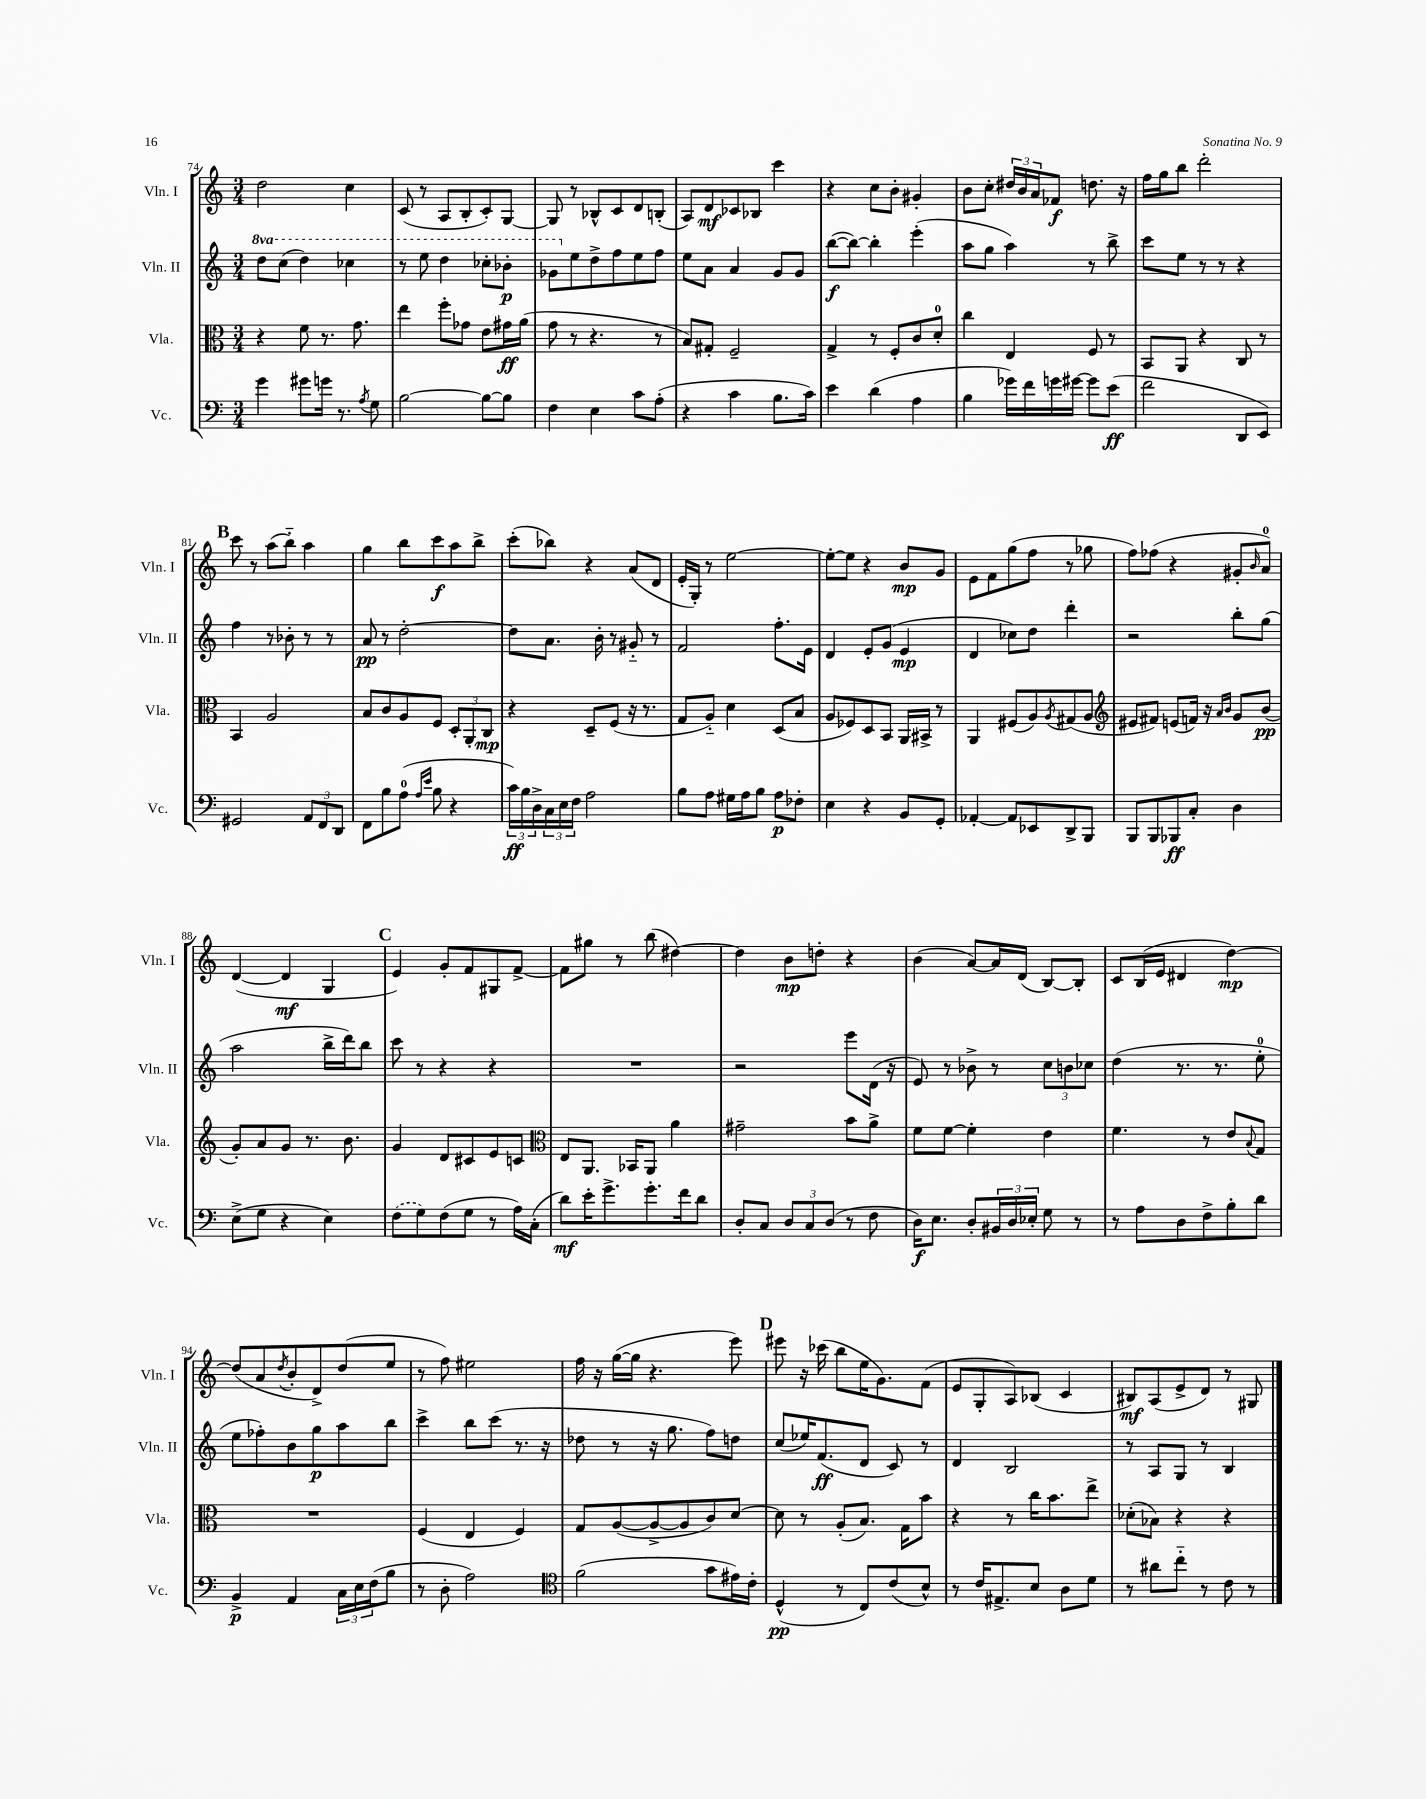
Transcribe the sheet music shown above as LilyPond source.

<<
\new StaffGroup <<
\new Staff = "s0" \with { instrumentName = "Vln. I" shortInstrumentName = "Vln. I" } {
    \clef treble \key c \major \numericTimeSignature \time 3/4
    d''2 c''4 |
    c'8( r8 a8 b8-. c'8-.) g8~ |
    g8 r8 bes8-^ c'8 d'8 b8-.( |
    a8) d'8\mf ces'8 bes8 c'''4 |
    r4 c''8 b'8-. gis'4-. |
    b'8 c''8-. \tuplet 3/2 { dis''16 b'16 a'16 } fes'8\f d''8. r16 |
    f''16 g''16 b''8 d'''2-. |
    \mark \markup { \bold "B" } c'''8 r8 a''8( b''8-_) a''4 |
    g''4 b''8 c'''8\f a''8 b''8-> |
    c'''8-.( bes''8) r4 a'8( d'8 |
    e'16-. g16-.) r8 e''2~ |
    e''8~-. e''8 r4 b'8\mp g'8 |
    e'8 f'8 g''8( f''8 r8 ges''8 |
    f''8) fes''8( r4 gis'8-. \grace { b'16 } a'8-0) |
    d'4~( d'4\mf g4 |
    \mark \markup { \bold "C" } e'4) g'8-. f'8 gis8 f'8~-> |
    f'8 gis''8 r8 b''8( dis''4~) |
    dis''4 b'8\mp d''8-. r4 |
    b'4( a'8~) a'16 d'16( b8~) b8-. |
    c'8 b16( e'16 dis'4 d''4~\mp) |
    d''8( a'8 \acciaccatura { d''8 } b'8-. d'8->) d''8( e''8 |
    r8 f''8) eis''2 |
    f''16 r16 g''16~( g''16 r4. e'''8) |
    \mark \markup { \bold "D" } eis'''8 r16 ces'''16( b''8 e''16 g'8.) f'8( |
    e'8 g8-. a8) bes8( c'4 |
    bis8\mf) a8( e'8-> d'8) r8 gis8 \bar "|." |
}
\new Staff = "s1" \with { instrumentName = "Vln. II" shortInstrumentName = "Vln. II" } {
    \clef treble \key c \major \numericTimeSignature \time 3/4 \set Staff.ottavationMarkups = #ottavation-simple-ordinals
    \ottava #1 d'''8 c'''8( d'''4) ces'''4 |
    r8 e'''8 d'''4 ces'''8-. bes''8-.\p |
    ges''8 \ottava #0 e''8 d''8-> f''8 e''8 f''8 |
    e''8 a'8 a'4 g'8 g'8 |
    b''8~\f( b''8~) b''4-. e'''4-.( |
    a''8 g''8 a''4) r8 b''8-> |
    c'''8 e''8 r8 r8 r4 |
    \mark \markup { \bold "B" } f''4 r8 bes'8-. r8 r8 |
    a'8\pp r8 d''2~-. |
    d''8 a'8. b'16-. r8 gis'8-_ r8 |
    f'2 f''8.-. e'16 |
    d'4 e'8-. g'8( e'4\mp |
    d'4 ces''8) d''8 d'''4-. |
    r2 b''8-. g''8( |
    a''2 b''16-> d'''16) b''8 |
    \mark \markup { \bold "C" } c'''8 r8 r4 r4 |
    R2. |
    r2 e'''8 d'16( r16 |
    e'8) r8 bes'8-> r8 \tuplet 3/2 { c''8 b'8 ces''8 } |
    d''4( r8. r8. e''8-0-. |
    e''8 fes''8-.) b'8 g''8\p a''8 b''8 |
    c'''4-> b''8 c'''8( r8. r16 |
    des''8 r8 r16 g''8. f''8) d''8 |
    \mark \markup { \bold "D" } c''8( ees''16) f'8.\ff( d'8 c'8) r8 |
    d'4 b2 |
    r8 a8 g8 r8 b4 \bar "|." |
}
\new Staff = "s2" \with { instrumentName = "Vla." shortInstrumentName = "Vla." } {
    \clef alto \key c \major \numericTimeSignature \time 3/4
    r4 f'8 r8. g'8. |
    e''4 f''8-. ges'8 e'8 gis'16\ff a'16( |
    g'8 r8 r4. r8 |
    b8) gis8-. f2-- |
    g4-> r8 f8-. c'8 d'8-0-. |
    c''4 e4 f8 r8 |
    b,8 a,8 r4 c8 r8 |
    \mark \markup { \bold "B" } b,4 a2 |
    b8 c'8 a8 f8 \tuplet 3/2 { d8-. a,8-. c8\mp } |
    r4 d8-- f8( r16 r8. |
    g8 a8-_) d'4 d8( b8 |
    a8 fes8) d8 b,8 a,16 bis,16-> r8 |
    a,4 fis8( a8) \acciaccatura { a8 } gis8( a8 |
    \clef treble eis'8 fis'8) e'8( f'16) r16 \grace { a'16 b'16 } g'8 b'8\pp( |
    g'8-.) a'8 g'8 r8. b'8. |
    \mark \markup { \bold "C" } g'4 d'8 cis'8 e'8 c'8 |
    \clef alto e8 a,8. bes,16 a,8 a'4 |
    gis'2-- b'8 a'8-> |
    f'8 f'8~ f'4-. e'4 |
    f'4. r8 e'8 \appoggiatura { b8 } g8 |
    R2. |
    f4( e4 f4) |
    g8 a8~( a8~-> a8 c'8) d'8~ |
    \mark \markup { \bold "D" } d'8 r8 a8-.( b8.) g16 b'8 |
    r4 r8 c''16 b'8. e''8-> |
    des'8-.( bes8) r4 r4 \bar "|." |
}
\new Staff = "s3" \with { instrumentName = "Vc." shortInstrumentName = "Vc." } {
    \clef bass \key c \major \numericTimeSignature \time 3/4
    g'4 gis'8 g'16 r8. \acciaccatura { a8 } g8 |
    b2~ b8~ b8 |
    f4 e4 c'8 a8-.( |
    r4 c'4 b8. c'16) |
    e'4 d'4( a4 |
    b4 ges'16) f'16 g'16 gis'16~ gis'8 e'8\ff( |
    f'2 d,8 e,8) |
    \mark \markup { \bold "B" } gis,2 \tuplet 3/2 { a,8 f,8 d,8 } |
    f,8 b8 a8-0( \grace { a16 e'16 } b8 r4 |
    \tuplet 3/2 { c'16\ff) b16 d16-> } \tuplet 3/2 { c16 e16 f16 } a2 |
    b8 a8 gis16 a16 b8 a8\p fes8-. |
    e4 r4 b,8 g,8-. |
    aes,4~-. aes,8 ees,8 d,8-> b,,8 |
    b,,8 b,,8 bes,,8\ff c8-. d4 |
    e8->( g8 r4 e4) |
    \mark \markup { \bold "C" } \once \slurDashed f8( g8) f8( g8 r8 a16) c16-.( |
    d'8\mf) e'16-. g'8.-> g'8.-. f'16 d'8 |
    d8-. c8 \tuplet 3/2 { d8 c8 d8( } r8 f8 |
    d16\f) e8. d8-. \tuplet 3/2 { bis,16 d16 ees16-. } g8 r8 |
    r8 a8 d8 f8-> b8-. d'8 |
    b,4->\p a,4 \tuplet 3/2 { c16 e16 f16( } b8 |
    r8 d8-. a2) |
    \clef tenor f'2( g'8 eis'16) c'16-. |
    \mark \markup { \bold "D" } d4-^\pp( r8 c8) c'8( b8-^) |
    r8 c'16 eis8.-> b8 a8 d'8 |
    r8 ais'8 c''8-_ r8 c'8 r8 \bar "|." |
}
>>
>>
\layout { \context { \Score currentBarNumber = #74 } }
